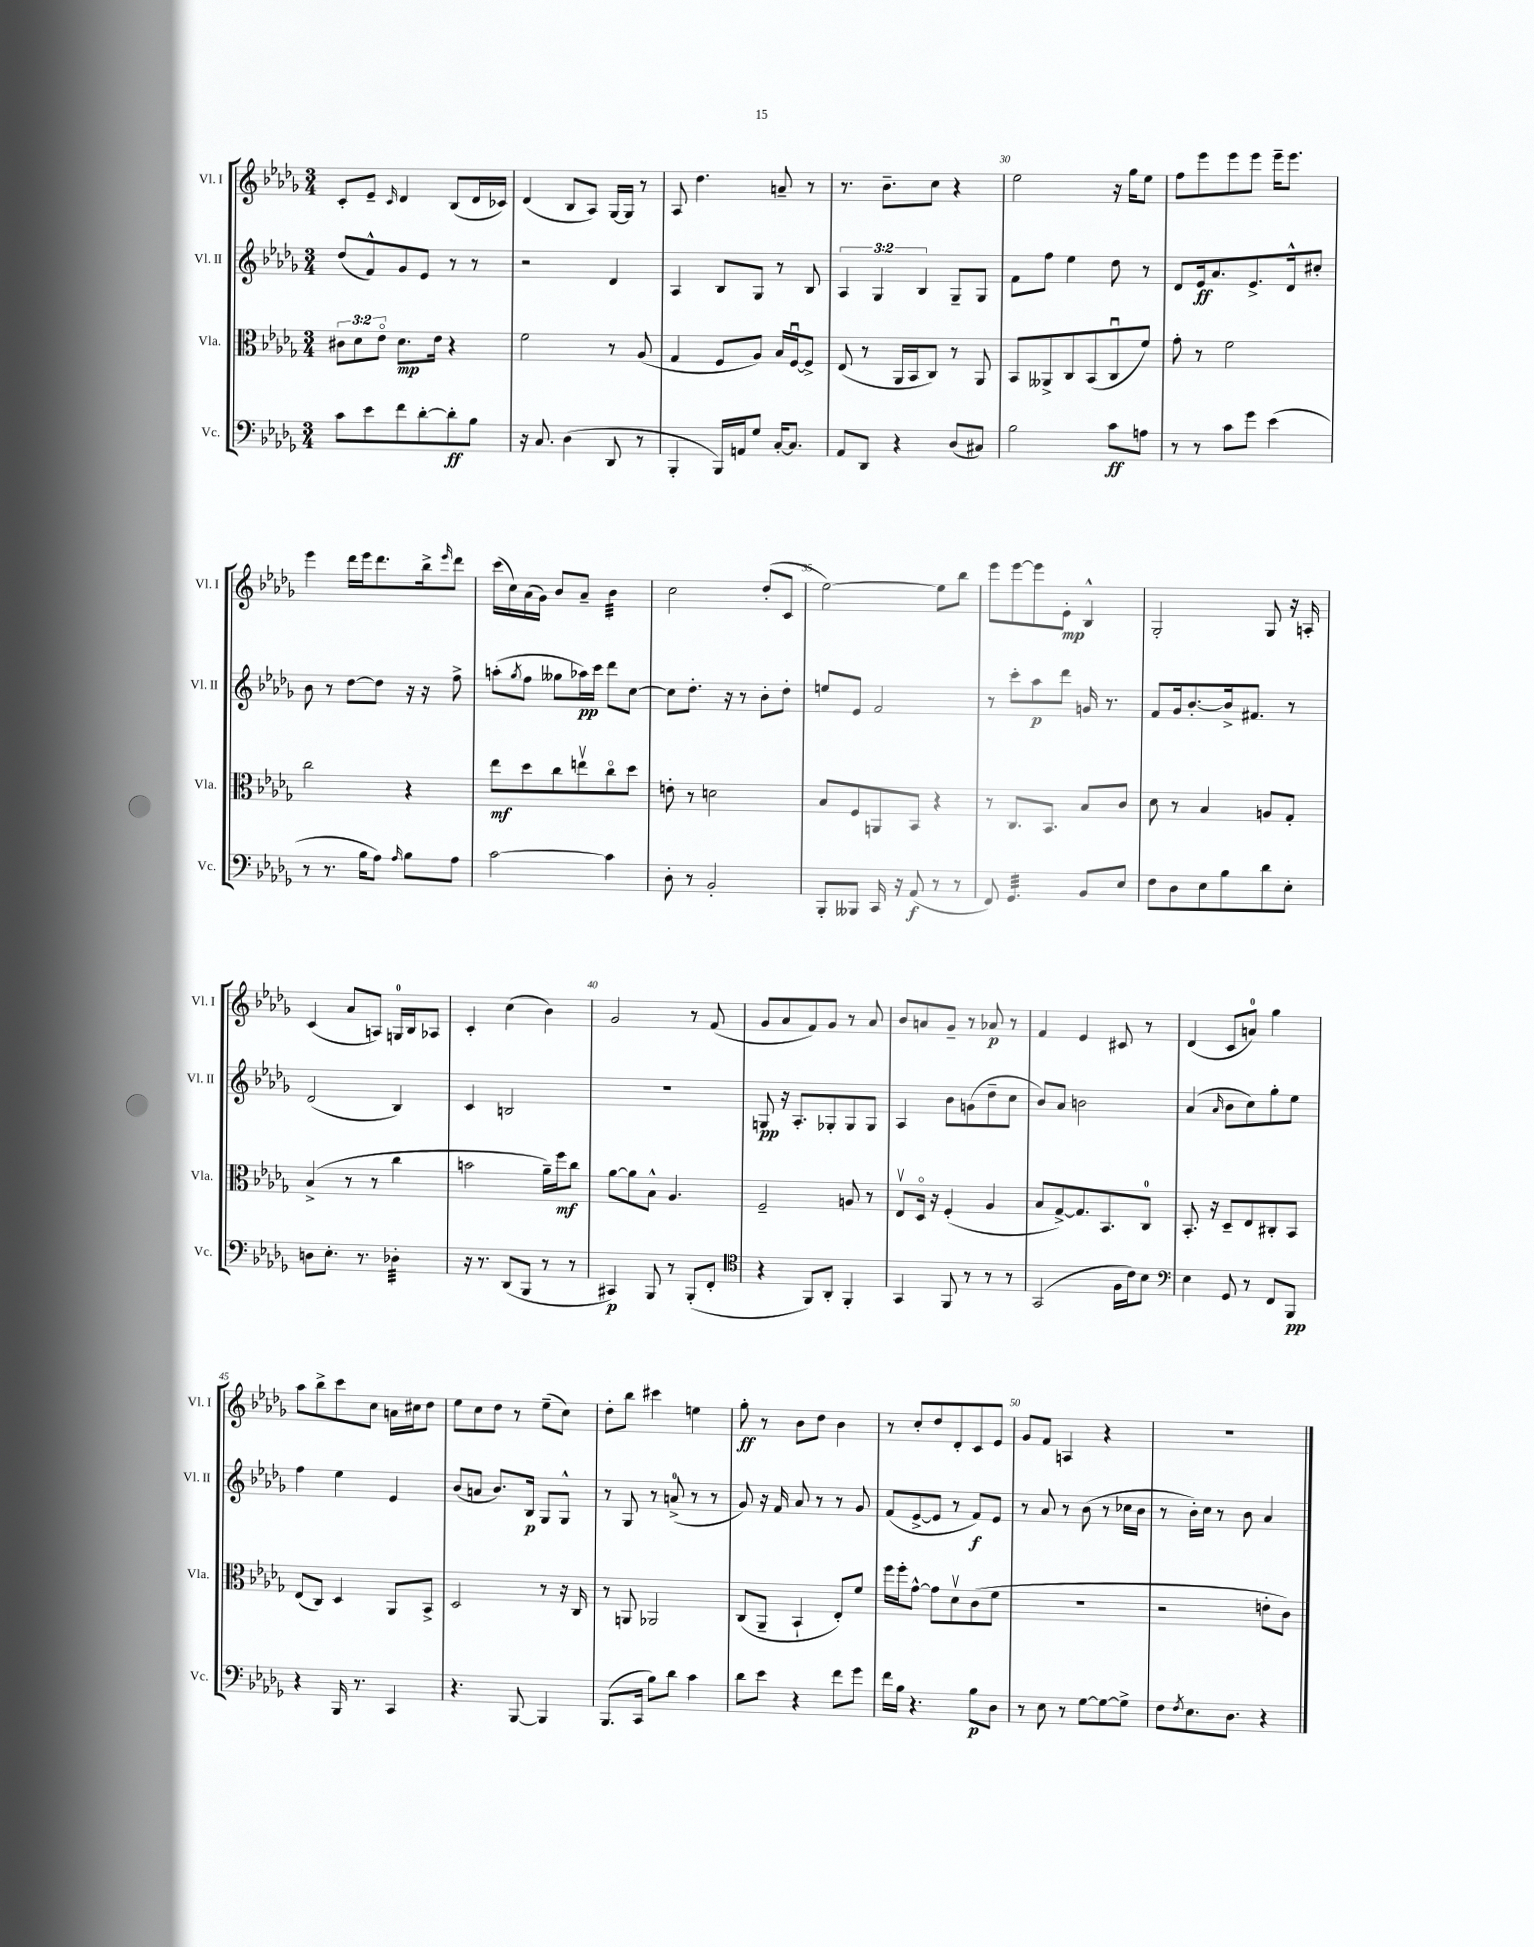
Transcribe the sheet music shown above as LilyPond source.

<<
\new StaffGroup <<
\new Staff = "s0" \with { instrumentName = "Vl. I" shortInstrumentName = "Vl. I" } {
    \clef treble \key des \major \numericTimeSignature \time 3/4
    c'8-. ees'8-- \grace { c'16 } des'4 bes8( des'16 ces'16) |
    des'4( bes8 aes8) ges16~ ges16 r8 |
    aes8 des''4. a'8-- r8 |
    r8. bes'8.-- c''8 r4 |
    ees''2 r16 ges''16 ees''8 |
    f''8 ees'''8 ees'''8 ees'''8 ees'''16-- ees'''8. |
    ees'''4 des'''16 ees'''16 des'''8. bes''16-> \grace { ees'''16 } des'''8 |
    c'''16( c''16) aes'16( ges'16) bes'8 aes'8-- bes'4:32 |
    c''2 des''8-.( c'8 |
    ees''2~) ees''8 bes''8 |
    ees'''8 ees'''8~ ees'''8 ees'8-.\mp bes4-^ |
    ges2-. ges8 r16 a16-. |
    c'4( aes'8 a8) g16-0 bes16 aes8 |
    c'4-. c''4( bes'4) |
    ges'2 r8 f'8( |
    ges'8 aes'8 f'8) ges'8 r8 aes'8 |
    bes'8 a'8 ges'8-- r8 aes'8\p r8 |
    f'4 ees'4 cis'8 r8 |
    des'4( c'8 a'8-0) ges''4 |
    aes''8 bes''8-> c'''8 c''8 a'16 cis''16 des''8 |
    ees''8 c''8 des''8 r8 ees''8--( c''8) |
    des''8-. bes''8 cis'''4 e''4 |
    ges''8-.\ff r8 bes'8 des''8 bes'4 |
    r8 c''8-. des''8 des'8-. c'8 ees'8 |
    ges'8 f'8 a4 r4 |
    R2. \bar "|." |
}
\new Staff = "s1" \with { instrumentName = "Vl. II" shortInstrumentName = "Vl. II" } {
    \clef treble \key des \major \numericTimeSignature \time 3/4 \override Staff.TupletNumber.text = #tuplet-number::calc-fraction-text
    des''8( f'8-^) ges'8 ees'8 r8 r8 |
    r2 des'4 |
    aes4 bes8 ges8 r8 bes8 |
    \tuplet 3/2 { aes4 ges4 bes4 } ges8-- ges8 |
    f'8 f''8 ees''4 des''8 r8 |
    des'8 ees'16\ff aes'8. ees'8.-> des'16-^ cis''8-. |
    bes'8 r8 des''8~ des''8 r16 r16 f''8-> |
    a''8-.( \acciaccatura { ges''8 } f''8 geses''8 aes''16\pp) c'''16 des'''8 c''8~ |
    c''8 des''8.-. r16 r8 bes'8-. des''8-. |
    e''8 ees'8 f'2 |
    r8 c'''8-. aes''8\p des'''8 g'16 r8. |
    f'8 ges'16 bes'8.~-. bes'16-> fis'8. r8 |
    des'2( bes4) |
    c'4 b2 |
    R2. |
    g8\pp r16 aes8.-. ges8-. ges8 ges8 |
    aes4 bes'8 g'8( des''8-- c''8 |
    bes'8) aes'8 b'2 |
    aes'4( \grace { aes'16 } bes'8 c''8) ges''8-. ees''8 |
    f''4 ees''4 ees'4 |
    bes'8( a'8 bes'8.) bes16\p ges8 ges8-^ |
    r8 ges8 r8 a'8-0->( r8 r8 |
    ges'8) r16 f'16 aes'8 r8 r8 ges'8 |
    f'8( ees'8~-> ees'8 r8 f'8\f) ees'8 |
    r8 aes'8 r8 bes'8( r8 ces''16 bes'16 |
    r8 bes'16-.) c''16 r8 bes'8 aes'4 \bar "|." |
}
\new Staff = "s2" \with { instrumentName = "Vla." shortInstrumentName = "Vla." } {
    \clef alto \key des \major \numericTimeSignature \time 3/4 \override Staff.TupletNumber.text = #tuplet-number::calc-fraction-text
    \tuplet 3/2 { cis'8 des'8 ees'8\flageolet } des'8.\mp ees'16 r4 |
    f'2 r8 aes8( |
    ges4 f8 aes8) bes16 f16~\downbow f8-> |
    ees8( r8 aes,16 bes,16 c8) r8 aes,8 |
    bes,8 aeses,8-> c8 bes,8( c8\downbow f'8) |
    ges'8-. r8 f'2 |
    c''2 r4 |
    ees''8\mf des''8 c''8 e''8\upbow c''8\flageolet des''8 |
    e'8-. r8 d'2 |
    bes8 f8 a,8 bes,8 r4 |
    r8 c8. bes,8. bes8 c'8 |
    des'8 r8 bes4 a8 ges8-. |
    bes4->( r8 r8 c''4 |
    b'2 aes'16--) f''16\mf c''8 |
    aes'8~ aes'8 bes8-^ aes4. |
    f2-- a8 r8 |
    ees8\upbow des16\flageolet r16 f4-.( aes4 |
    bes8 ges8~->) ges8. bes,8. c8-0 |
    bes,8.-. r16 des8-- ees8 cis8-. bes,8 |
    ees8( c8) des4 aes,8 bes,8-> |
    des2 r8 r16 c16 |
    r8 a,8 aes,2 |
    c8( aes,8-- bes,4-! ees8-.) f'8 |
    f''16 f''16-. ges'8~-^ ges'8 des'8\upbow c'8( f'8 |
    R2. |
    r2 e'8-. c'8) \bar "|." |
}
\new Staff = "s3" \with { instrumentName = "Vc." shortInstrumentName = "Vc." } {
    \clef bass \key des \major \numericTimeSignature \time 3/4
    c'8 ees'8 f'8 des'8~-. des'8-.\ff bes8 |
    r16 c8. des4( des,8 r8 |
    bes,,4-. bes,,16) a,16 ges8 c16~-. c8. |
    aes,8 des,8 r4 des8( cis8) |
    bes2 c'8\ff a8 |
    r8 r8 c'8 ges'8 ees'4( |
    r8 r8. bes16 aes8) \grace { aes16 } bes8 aes8 |
    c'2~ c'4 |
    des8-. r8 bes,2-. |
    bes,,8-. beses,,8 c,16 r16 aes,8\f( r8 r8 |
    f,8) ges,4.:32 bes,8 ees8 |
    f8 des8 ees8 bes8 des'8 ees8-. |
    d8 ees8.-. r8. des4:32-. |
    r16 r8. des,8( bes,,8 r8 r8 |
    cis,4\p) bes,,8 r8 bes,,8-.( f,8-. |
    \clef tenor r4 f,8) aes,8-. f,4-. |
    ges,4 f,8 r8 r8 r8 |
    ges,2( f16 c'16) bes8 |
    \clef bass ees4 ges,8 r8 f,8 bes,,8\pp |
    r4 bes,,16 r8. c,4 |
    r4. bes,,8~ bes,,4 |
    bes,,8.( c,16 bes8) des'8 c'4 |
    des'8 ees'8 r4 f'8 ges'8 |
    f'16 bes16 r4. bes8\p des8 |
    r8 ees8 r8 ges8~ ges8~ ges8-> |
    f8 \acciaccatura { f8 } ees8. des8. r4 \bar "|." |
}
>>
>>
\layout { \context { \Score currentBarNumber = #26 \override BarNumber.break-visibility = ##(#f #t #t) barNumberVisibility = #(every-nth-bar-number-visible 5) } }
